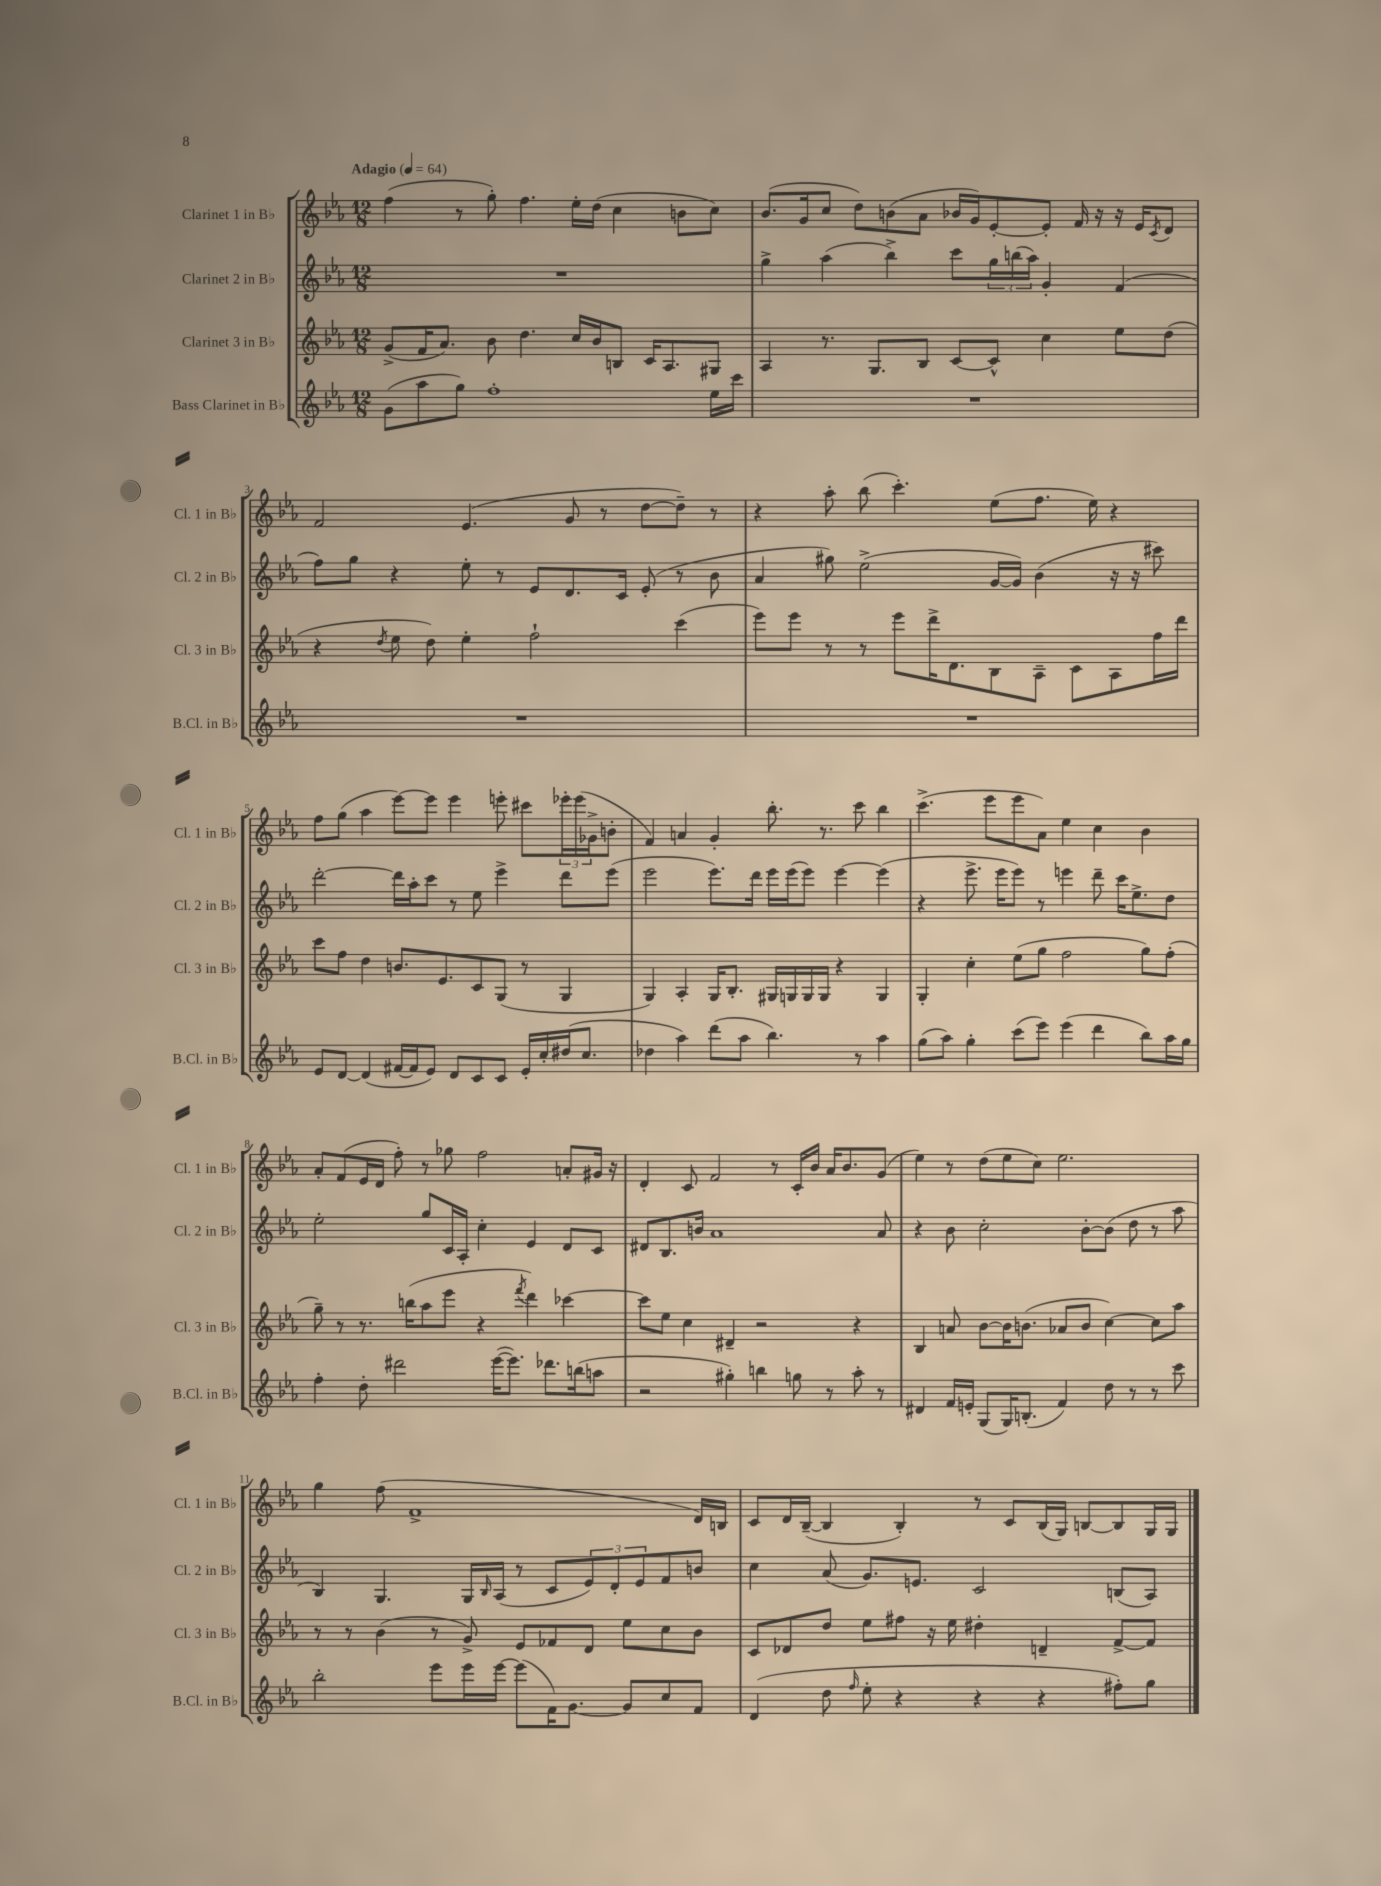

**kern	**kern	**kern	**kern
*part4	*part3	*part2	*part1
*staff4	*staff3	*staff2	*staff1
*I"Bass Clarinet in B♭	*I"Clarinet 3 in B♭	*I"Clarinet 2 in B♭	*I"Clarinet 1 in B♭
*I'B.Cl. in B♭	*I'Cl. 3 in B♭	*I'Cl. 2 in B♭	*I'Cl. 1 in B♭
*clefG2	*clefG2	*clefG2	*clefG2
*k[b-e-a-]	*k[b-e-a-]	*k[b-e-a-]	*k[b-e-a-]
*M12/8	*M12/8	*M12/8	*M12/8
*MM64	*MM64	*MM64	*MM64
=1	=1	=1	=1
!	!	!	!LO:TX:a:B:t=Adagio
(8g\L	(8g^/L	1.r	(4ff\
8aa-\	16f/K	.	.
.	8.a-/J)	.	.
8gg\J)	.	.	8r
1ff'	8b-\	.	8gg'\)
.	4.dd\	.	4.ff\
.	16cc/LL	.	16ee-'\LL
.	16b-/J	.	(16dd\JJ
.	8Bn/J	.	4cc\
.	16c/KL	.	.
.	8.A-/	.	.
.	.	.	8bn\L
16ee-\LL	8G#X/J	.	8cc\J)
16ccc\JJ	.	.	.
=2	=2	=2	=2
1.r	4A-/	4gg^\	(8.b-/L
.	.	.	16g/k
.	8.r	(4aa-\	8cc/J
.	.	.	8dd\L)
.	8.G/L	.	.
.	.	4bb-^\)	(8bn\
.	8B-/J	.	8a-\J
.	[8c/L	8ccc\L	16b-X/LL
.	.	.	16g/J)
.	8c^^/J]	24gg\L	[8e-'/
.	.	(24bbn\	.
.	.	24aa-\JJ)	.
.	4cc\	4g'/	8e-'/J]
.	.	.	16f/
.	.	.	16r
.	8ee-\L	(4f/	16r
.	.	.	16e-/KL
.	.	.	8qc/
.	(8dd\J	.	8d/J
!!LO:LB:g=z
=3	=3	=3	=3
1.r	4r	8ff\L)	2f/
.	.	8gg\J	.
.	8qdd/	.	.
.	8ee-\	4r	.
.	8dd\)	.	.
.	4ee-'\	8ee-'\	(4.e-/
.	.	8r	.
.	2ff`\	8e-/L	.
.	.	8.d/	8g/
.	.	.	8r
.	.	16c/Jk	.
.	.	(8e-'/	[8dd\L
.	(4ccc\	8r	8dd~\J])
.	.	8b-\	8r
=4	=4	=4	=4
1.r	8eee-\L)	4a-/	4r
.	8eee-\J	.	.
.	8r	8gg#X\)	8aa-'\
.	8r	(2ee-^\	(8bb-\
.	8eee-\L	.	4.ccc'\)
.	16ddd^\K	.	.
.	8.d\	.	.
.	8B-\	[16g/LL	(8ee-\L
.	.	16g/JJ])	.
.	8A-~\J	(4b-\	8.ff\J
.	8c\L	.	.
.	.	.	16ee-\)
.	8A-\	16r	4r
.	.	16r	.
.	16ff\L	8ccc#X\)	.
.	16ddd\JJ	.	.
!!LO:LB:g=z
=5	=5	=5	=5
8e-/L	8ccc\L	[2ddd'\	8ff\L
[8d/J	8ff\J	.	(8gg\J
(4d/]	4dd\	.	4aa-\
[16f#X/LL	8.bn/L	16ddd\LL]	[8eee-\L)
16f#/J]	.	16aa-'\J	.
8e-/J)	.	8ccc\J	8eee-\J]
.	8.e-/	.	.
8d/L	.	8r	4eee-\
8c/	8c/	8ee-\	.
8c/J	(8G/J	4eee-^\	8eeen'\
16e-'/LL	8r	.	8ccc#X\L
16cc'/	.	.	.
(16dd#X/J	4G/	8ddd\L	24eee-X'\L
.	.	.	(24eee-\
8.cc/J	.	.	.
.	.	.	24g-X^\J
.	.	(8eee-\J	8bn'\J
=6	=6	=6	=6
4dd-X\	4G/)	2eee-\	4f/)
4aa-\)	4A-'/	.	4an/
(8ddd\L	16G/KL	8.eee-\L)	4g'/
.	8.B-'/J	.	.
8aa-\J	.	.	.
.	.	16ddd\Jk	.
4.bb-\)	16G#X/LL	16eee-\LL	8.bb-'\
.	16Gn/	(16eee-\J	.
.	16G/	8eee-\J)	.
.	16G/JJ	.	8.r
.	4r	[4eee-\	.
8r	.	.	8ccc\
4aa-\	4G/	(4eee-\]	4bb-\
=7	=7	=7	=7
(8gg\L	4G'/	4r	(4.ccc^\
8aa-\J)	.	.	.
4gg'\	4cc'\	8.eee-^\	.
.	.	.	8eee-\L
.	.	16eee-\KL	.
(8ccc\L	(8ee-\L	8eee-\J)	8eee-\
8eee-\J)	8gg\J	8r	8a-\J)
(4eee-\	2ff\	4eeen\	4ee-\
4ddd\	.	8ddd~\	4cc\
.	.	16ccc\KL	.
.	.	8.ee-^\	.
8bb-\L)	8gg\L)	.	4b-\
16aa-\L	(8ff'\J	8dd\J	.
16gg\JJ	.	.	.
!!LO:LB:g=z
=8	=8	=8	=8
4ff'\	8gg~\)	2ee-'\	8a-'/L
.	8r	.	(8f/
8dd'\	8.r	.	16e-/L
.	.	.	16d/JJ
2ddd#X\	.	.	8ff'\)
.	(16bbn\KL	.	.
.	8aa-\	8gg/L	8r
.	8eee-\J	16c/L	8gg-X\
.	.	16A-'/JJ	.
.	4r	4cc'\	2ff\
([16eee-\KL	.	.	.
8.eee-\J])	.	.	.
.	8qfff/	.	.
.	4ddd\)	4e-/	.
8.ddd-X\L	.	.	.
.	[4ccc-X\	8d/L	8an'/L
(16bbn\k	.	.	.
8aan\J	.	8c/J	16g#X/Jk
.	.	.	16r
=9	=9	=9	=9
2r	8ccc-\L]	8d#X/L	4d'/
.	8ee-\J	8.B-/	.
.	4cc\	.	8c/
.	.	16bn/Jk	.
.	.	1a-	2f/
4gg#X'\)	4d#X~/	.	.
4bbn\	2r	.	.
.	.	.	8r
8ggn\	.	.	16c'/LL
.	.	.	16b-/JJ
8r	.	.	16a-/KL
.	.	.	8.b-/
8aa-'\	4r	.	.
8r	.	8a-/	(8g/J
=10	=10	=10	=10
4d#X/	4B-/	4r	4ee-\)
16f/LL	8an/	8b-\	8r
16en'/JJ	.	.	.
(8G/L	[8b-\L	2cc'\	(8dd\L
16G/K)	16b-\K]	.	8ee-\
(8.Bn'/J	(8.bn\J	.	.
.	.	.	8cc\J)
4f/)	8a-X/L	.	2.ee-\
.	8b/J	[8b-'\L	.
8dd\	[4cc\)	(8b-\J]	.
8r	.	8dd\	.
8r	8cc\L]	8r	.
8ccc\	8aa-\J	8aa-\	.
!!LO:LB:g=z
=11	=11	=11	=11
2bb-'\	8r	4B-/)	4gg\
.	8r	.	.
.	(4b-\	4.G/	(8ff\
.	.	.	1f^
8eee-\L	8r	.	.
16eee-\L	8g^/)	16G/LL	.
.	.	16qqB-/	.
[16eee-\JJ	.	(16A-/JJ	.
(8eee-\L]	8e-/L	8r	.
16f\K)	8f-X/	8c/L	.
[8.g\J	.	.	.
.	8d/J	12e-/)	.
.	.	12d'/	.
8g/L]	8ee-\L	.	.
.	.	12e-/	.
8cc/	8cc\	8f/	.
8f/J	8b-\J	8bn/J	16d/LL)
.	.	.	16Bn/JJ
=12	=12	=12	=12
(4d/	8c/L	4cc\	8c/L
.	8d-X/	.	16d/L
.	.	.	([16B-~/JJ
8dd\	8dd/J	(8a-/	4B-/]
16qqff/	.	.	.
8ee-'\	8ee-\L	8.g/L)	.
4r	8ff#X\J	.	4B-'/)
.	.	8.en/J	.
.	16r	.	.
.	16ee-\	.	.
4r	4dd#X'\	2c/	8r
.	.	.	8c/L
4r	4dn~/	.	(16B-/L
.	.	.	16G/JJ)
.	.	.	[8Bn/L
8ff#X'\L)	[8f^/L	(8Bn/L	8B/]
8gg\J	8f/J]	8A-/J)	16G/L
.	.	.	16G/JJ
==	==	==	==
*-	*-	*-	*-
